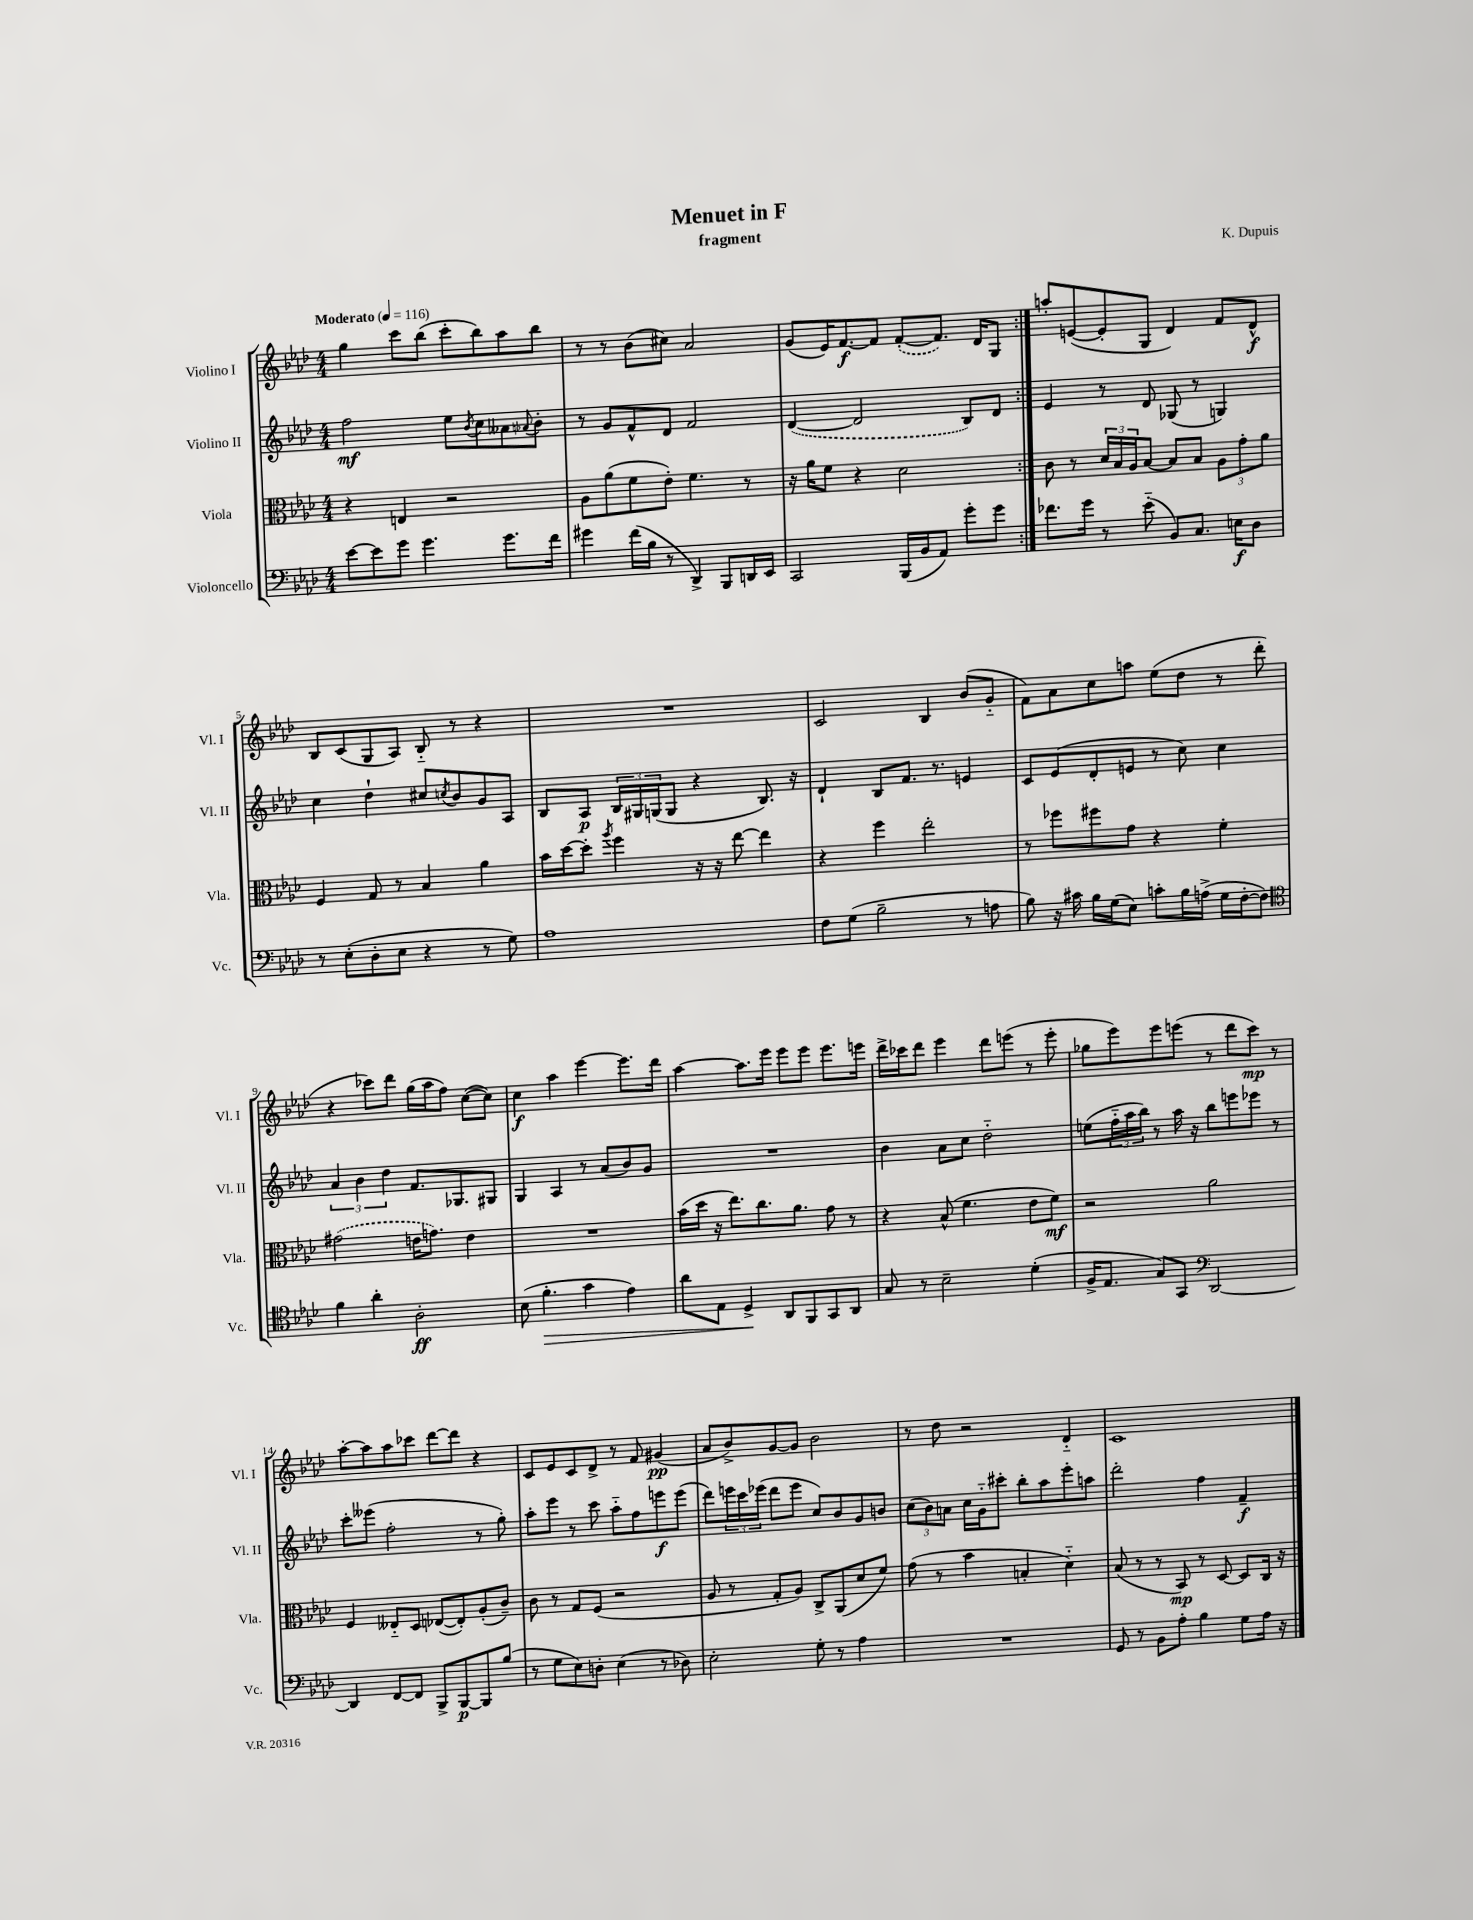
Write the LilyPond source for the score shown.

\header { title = "Menuet in F" composer = "K. Dupuis" subtitle = "fragment" }
<<
\new StaffGroup <<
\new Staff = "s0" \with { instrumentName = "Violino I" shortInstrumentName = "Vl. I" } {
    \clef treble \key aes \major \numericTimeSignature \time 4/4 \tempo "Moderato" 4 = 116
    \repeat volta 2 { g''4 c'''8 bes''8( c'''8-. bes''8) aes''8 bes''8 |
    r8 r8 bes'8( cis''8) aes'2 |
    g'8( ees'16) f'8.~\f f'8 \once \slurDashed f'8~-.( f'8.) des'16 g8 | }
    a''8-. e'8~( e'8-. g8 des'4) f'8 des'8-^\f |
    bes8 c'8( g8 aes8) bes8-_ r8 r4 |
    R1 |
    c'2 bes4 bes'8( g'8-_ |
    f'8) aes'8 c''8 a''8 ees''8( des''8 r8 des'''8-. |
    r4 ces'''8) des'''8 g''16( aes''16 f''8) c''8~( c''8) |
    c''4\f aes''4 ees'''4~ ees'''8. des'''16 |
    aes''4~ aes''8. ees'''16 ees'''8 ees'''8 ees'''8. e'''16 |
    des'''16-> ces'''16 des'''8 ees'''4 des'''8 e'''8( r8 e'''8-. |
    ges''8 ees'''8) ees'''8 e'''8( r8 des'''8 c'''8\mp) r8 |
    aes''8~-. aes''8 aes''8 ces'''8 des'''8~ des'''8 r4 |
    c'8 ees'8 c'8 des'8-> r8 f'8 gis'4\pp( |
    aes'8 bes'8->) g'8~ g'8 bes'2 |
    r8 des''8 r2 des'4-_ |
    c'1 \bar "|." |
}
\new Staff = "s1" \with { instrumentName = "Violino II" shortInstrumentName = "Vl. II" } {
    \clef treble \key aes \major \numericTimeSignature \time 4/4
    \repeat volta 2 { f''2\mf ees''8 \acciaccatura { bes'8 } c''8 aeses'8 \appoggiatura { aes'8 } bes'8-. |
    r8 g'8 f'8-^ des'8 f'2 |
    \once \slurDashed des'4~( des'2 bes8) des'8 | }
    ees'4 r8 des'8 ges8( r8 g4) |
    c''4 des''4-! cis''8 \acciaccatura { c''8 } bes'8 g'8 aes8 |
    bes8 aes8\p \tuplet 3/2 { bes16 gis16 g16( } g8 r4 bes8.) r16 |
    des'4-! bes8 f'8. r8. e'4 |
    c'8 ees'8( des'8-. e'8 r8 c''8) c''4 |
    \tuplet 3/2 { aes'4 bes'4 des''4 } f'8. ges8. gis8 |
    g4 aes4 r8 aes'8( bes'8) g'8 |
    R1 |
    bes'4 aes'8 c''8 des''2-_ |
    e''8( \tuplet 3/2 { f''16-_ aes''16 bes''16) } r8 aes''16 r16 bes''8 e'''8 ees'''8 r8 |
    c'''8-. eeses'''8( f''2-. r8 g''8-.) |
    aes''8-. ees'''8 r8 c'''8 aes''8-_ f''8 e'''8\f e'''8( |
    des'''8) \tuplet 3/2 { e'''16 c'''16 ees'''16( } des'''8 ees'''8 c''8) bes'8 g'8 b'8 |
    \tuplet 3/2 { c''8( bes'8) a'8 } c''16 g'16-_ cis'''8-. bes''8-. aes''8 ees'''8-. a''8 |
    des'''2-. f''4 f'4--\f \bar "|." |
}
\new Staff = "s2" \with { instrumentName = "Viola" shortInstrumentName = "Vla." } {
    \clef alto \key aes \major \numericTimeSignature \time 4/4
    \repeat volta 2 { r4 e4 r2 |
    aes8 aes'8( f'8 ees'8-.) f'4. r8 |
    r16 aes'16 f'8 r4 des'2 | }
    c'8 r8 \tuplet 3/2 { des'16 bes16 aes16 } bes8~ bes8 bes8 \tuplet 3/2 { aes8 g'8-. aes'8 } |
    f4 g8 r8 bes4 aes'4 |
    bes'16 des''16~ des''8-. \acciaccatura { aes''8 } f''4 r16 r16 ees''8~ ees''4 |
    r4 f''4 ees''2-. |
    r8 fes''8 fis''8 g'8 r4 f'4-. |
    \once \slurDashed gis'2( e'16 g'8.) e'4 |
    R1 |
    bes'16( des''16 r16 ees''8.) c''8. aes'8. g'8 r8 |
    r4 bes8-^( f'4. ees'8 f'8\mf) |
    r2 aes'2 |
    f4 eeses8-_ des8 ees8~( ees8-.) aes8-.( c'8--) |
    c'8 r8 g8 f8( r2 |
    aes8 r8 g8-. aes8) c8-> aes,8( des'8 f'8) |
    g'8( r8 bes'4 b4-. des'4-_) |
    bes8( r8 r8 bes,8\mp) r8 des8~ des8 c16 r16 \bar "|." |
}
\new Staff = "s3" \with { instrumentName = "Violoncello" shortInstrumentName = "Vc." } {
    \clef bass \key aes \major \numericTimeSignature \time 4/4
    \repeat volta 2 { ees'8~ ees'8 g'8 g'4. g'8. f'16 |
    gis'4 f'16( bes16 r8 des,4->) bes,,8 d,16 ees,16 |
    c,2 bes,,16( bes,16 aes,8) g'8-. g'8 | }
    fes'8. g'16 r8 ees'8-_( bes,8) c8. e16\f des8 |
    r8 ees8-.( des8-. ees8 r4 r8 g8) |
    aes1 |
    f8 g8( bes2-- r8 a8 |
    bes8) r16 cis'16 bes16 g16( ees8) c'8-. bes16 a16->( g16 f16~-. f8) |
    \clef tenor f'4 aes'4-. aes2-.\ff |
    bes8( f'4.-.\> g'4 ees'4) |
    aes'8 ees8 des4->\! aes,8 f,8 g,8 aes,8 |
    g8 r8 bes2-- des'4-.( |
    f16-> ees8. g8) g,8 \clef bass des,2~ |
    des,4 f,8~ f,8 bes,,8-> bes,,8~\p bes,,8 bes8( |
    r8 g8 ees8) d8-. ees4( r8 des8) |
    ees2-. g8-. r8 aes4 |
    R1 |
    g,8 r8 bes,8 aes8-. bes4 g8 aes16 r16 \bar "|." |
}
>>
>>
